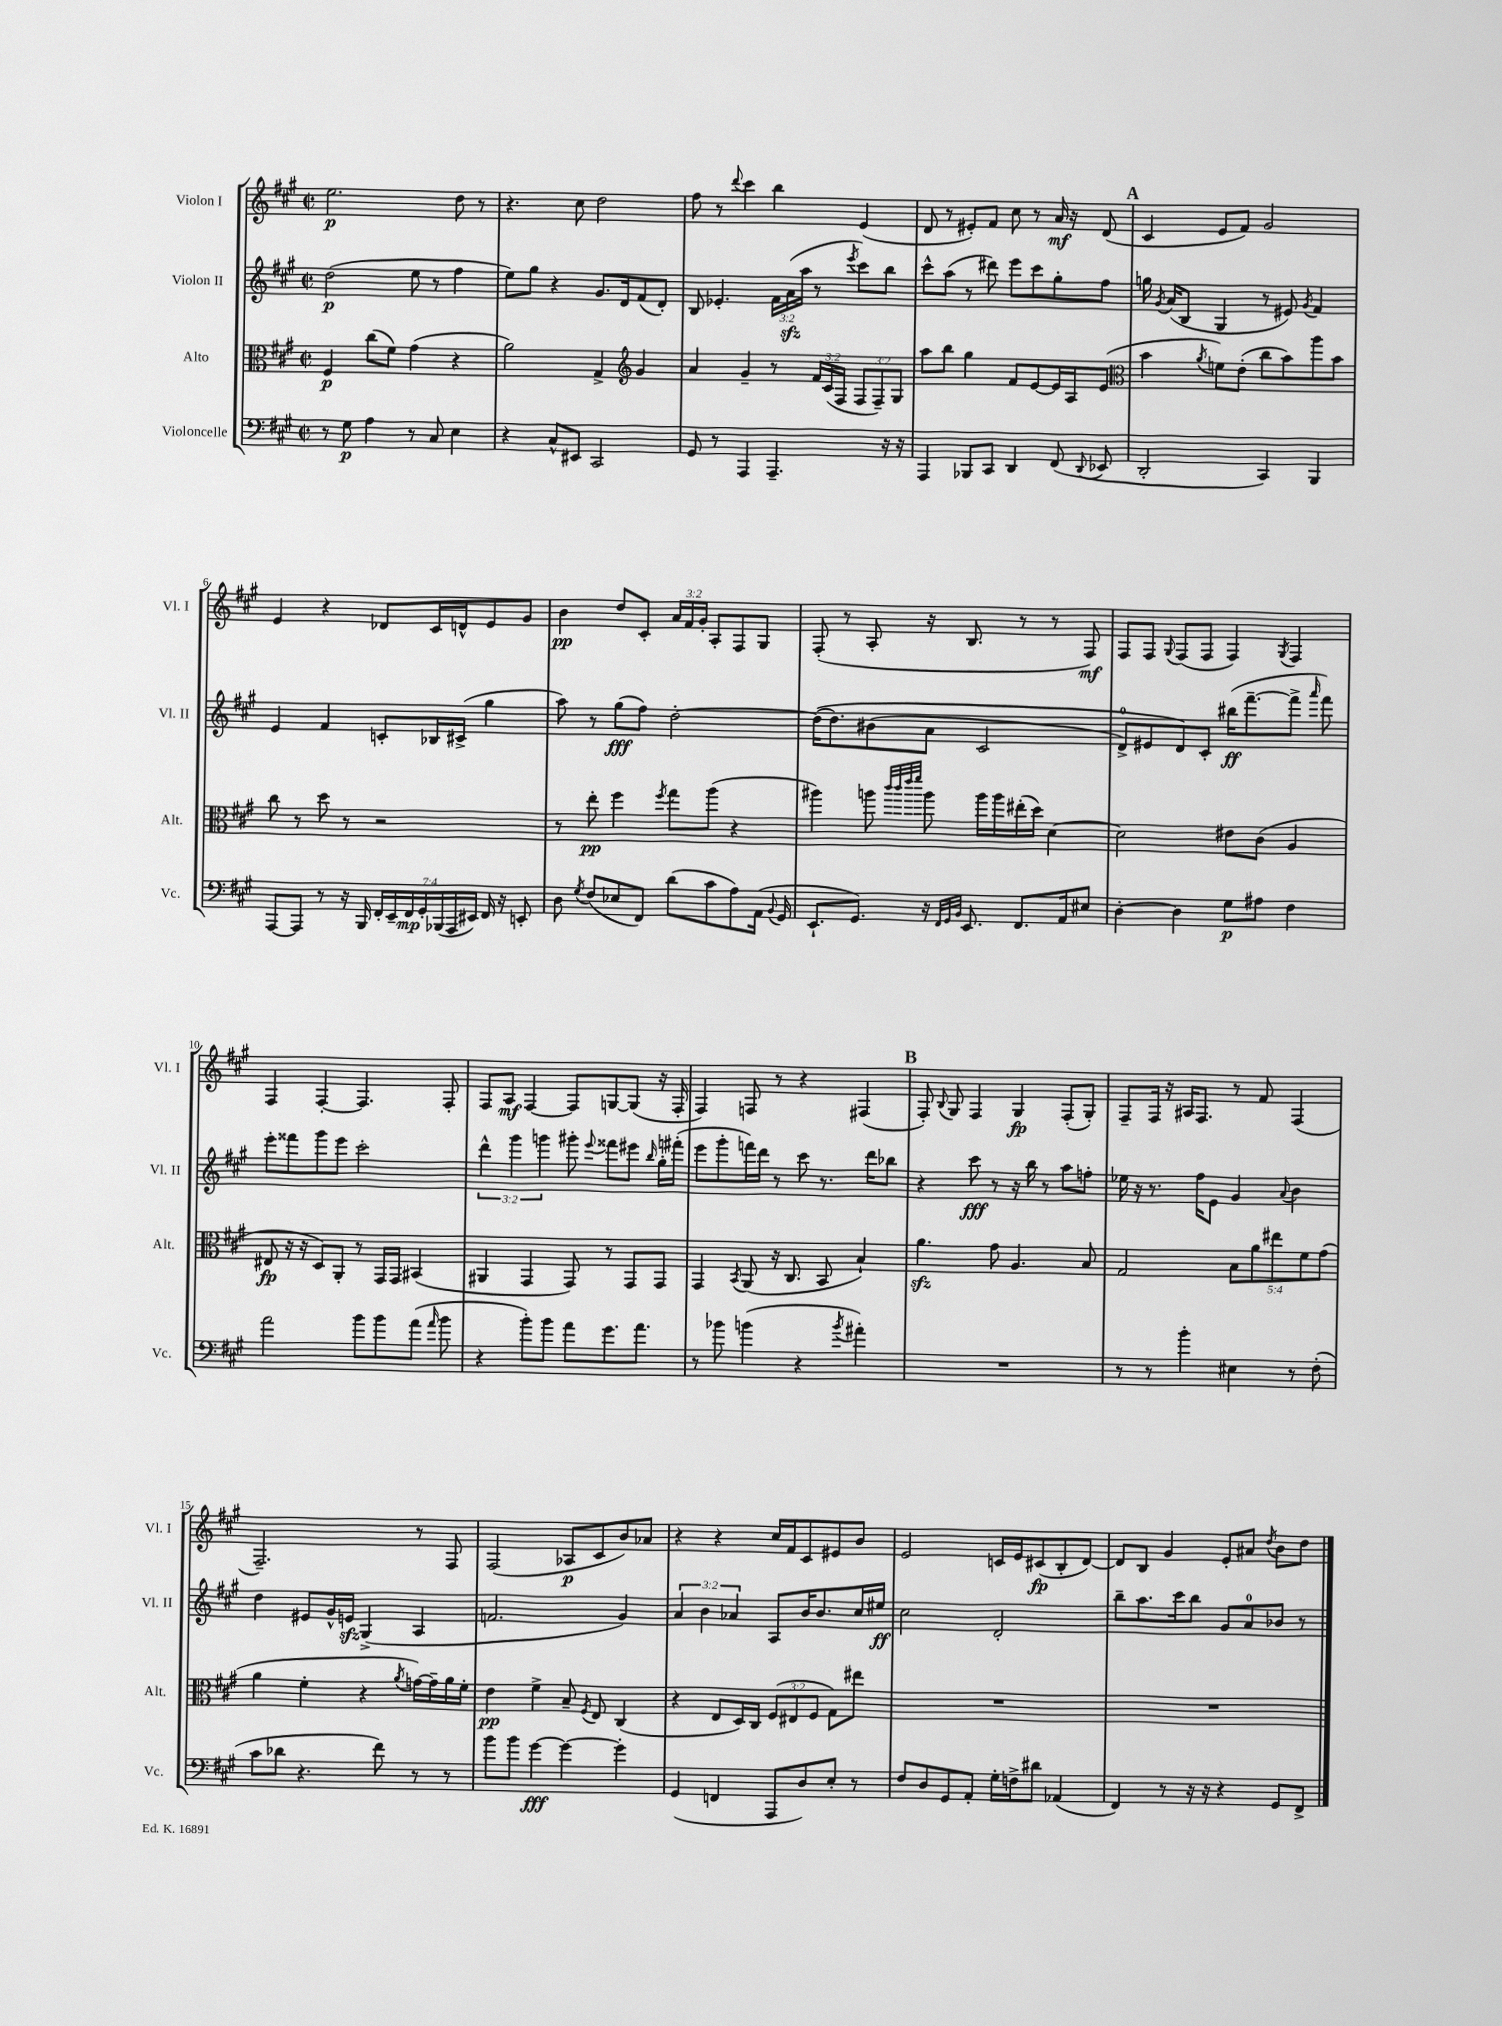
<<
\new StaffGroup <<
\new Staff = "s0" \with { instrumentName = "Violon I" shortInstrumentName = "Vl. I" } {
    \clef treble \key a \major \defaultTimeSignature \time 2/2 \override Staff.TupletNumber.text = #tuplet-number::calc-fraction-text
    \autoBeamOff e''2.\p d''8 r8 |
    r4. cis''8 d''2 |
    fis''8 r8 \appoggiatura { d'''8 } cis'''4 b''4 e'4( |
    d'8 r8 eis'8[-.) fis'8] cis''8 r8 a'16\mf r16 d'8( |
    \mark \markup { \bold "A" } cis'4 e'8[ fis'8]) gis'2 |
    e'4 r4 des'8[ cis'16 d'16-^ e'8 gis'8] |
    b'4\pp d''8[ cis'8]-. \tuplet 3/2 { a'16[ fis'16 gis'16]-. } a8[-. fis8 gis8] |
    fis8-.( r8 a8-. r16 b8. r8 r8 fis8\mf) |
    fis8[ fis8] \appoggiatura { gis8 } fis8[( fis8] fis4) \acciaccatura { gis8 } fis4 |
    fis4 fis4~-. fis4. fis8-. |
    fis8[ a8]\mf fis4~ fis8[ g8~ g8]( r16 fis16-. |
    fis4) f8 r8 r4 fis4( |
    \mark \markup { \bold "B" } fis8-.) \appoggiatura { b8 } gis8 fis4 gis4\fp fis8[-.( gis8]-.) |
    fis8[-- fis16] r16 ais16[ fis8.] r8 fis'8 fis4( |
    fis2.--) r8 fis8 |
    fis2( aes8[\p cis'8 b'8) aes'8] |
    r4 r4 cis''16[ fis'16 cis'8 eis'8 b'8] |
    e'2 c'16[ e'16 cis'8\fp( b8-. d'8]~) |
    d'8[ b8] gis'4 e'8[-. ais'8] \acciaccatura { d''8 } b'8[ d''8] \bar "|." |
}
\new Staff = "s1" \with { instrumentName = "Violon II" shortInstrumentName = "Vl. II" } {
    \clef treble \key a \major \defaultTimeSignature \time 2/2 \override Staff.TupletNumber.text = #tuplet-number::calc-fraction-text
    \autoBeamOff d''2\p( e''8 r8 fis''4 |
    e''8[) gis''8] r4 gis'8.[ d'16 fis'8( d'8]-.) |
    b8 ees'4.-. \tuplet 3/2 { fis'16[ a'16\sfz( a''16] } r8 \acciaccatura { e'''8 } cis'''8[) b''8] |
    cis'''8[-^ a''8]( r8 dis'''8) e'''8[ cis'''8 gis''8-. fis''8] |
    \mark \markup { \bold "A" } g''16 \acciaccatura { gis'8 } a'16[( b8] gis4 r8 eis'8) \acciaccatura { gis'8 } fis'4 |
    e'4 fis'4 c'8[-. bes16 cis'16]->( gis''4 |
    a''8) r8 gis''8[\fff( fis''8]) d''2~-. |
    d''16[(\( d''8.) bis'8( a'8] cis'2 |
    d'8[-0->) eis'8 d'8\) cis'8]-. bis''16[\ff( fis'''8.~-- fis'''8]-> \grace { a'''16 } fis'''8) |
    e'''8[-. fisis'''8 gis'''8 e'''8] cis'''2-. |
    \tuplet 3/2 { d'''4-^ gis'''4 g'''4 } gis'''8-. \appoggiatura { e'''8 } fisis'''8[ eis'''8] \grace { b''16 } gis''16[-. fis'''16]-.( |
    e'''8[ gis'''8-. f'''16) d'''16] r8 cis'''8 r8. d'''16[ bes''8] |
    \mark \markup { \bold "B" } r4 cis'''8\fff r8 r16 b''16 r8 a''8[ f''8]-. |
    ees''16 r16 r8. fis''16[ e'8] gis'4 \appoggiatura { a'8 } b'4 |
    d''4 eis'8[ gis'16-^ e'16]\sfz gis4->( a4 |
    f'2. gis'4) |
    \tuplet 3/2 { a'4 b'4 aes'4 } a8[ b'16 b'8. cis''16 eis''16]\ff |
    cis''2 d'2-. |
    b''8[-- a''8. cis'''16 b''8] gis'8[ a'8-0 bes'8] r8 \bar "|." |
}
\new Staff = "s2" \with { instrumentName = "Alto" shortInstrumentName = "Alt." } {
    \clef alto \key a \major \defaultTimeSignature \time 2/2 \override Staff.TupletNumber.text = #tuplet-number::calc-fraction-text
    \autoBeamOff fis4\p cis''8[( fis'8]) gis'4( r4 |
    a'2) gis4-> \clef treble gis'4 |
    a'4 gis'4-- r8 \tuplet 3/2 { fis'16[ cis'16( fis16] } \tuplet 3/2 { fis8[ fis8--) gis8] } |
    a''8[ b''8] gis''4 fis'8[ e'8~ e'16 a16 e'8]( |
    \mark \markup { \bold "A" } \clef alto b'4 \acciaccatura { a'8 } f'8[) e'8]-.( cis''8[ b'8) a''8 b'8] |
    cis''8 r8 d''8 r8 r2 |
    r8 e''8-.\pp fis''4 \acciaccatura { fis''8 } gis''8[ a''8]( r4 |
    ais''4) a''8 \grace { cis'''32[ cis'''32 e'''32 fis'''32] } a''8 a''16[ a''16 eis''16-.( d''16]) d'4~ |
    d'2 eis'8[ cis'8]( a4 |
    eis8\fp r16 r16 d8[) a,8]-. r8 gis,16[ gis,16] bis,4( |
    ais,4 gis,4 gis,8) r8 gis,8[ gis,8] |
    gis,4 \acciaccatura { b,8 } a,8( r16 cis8. b,8 b4-!) |
    \mark \markup { \bold "B" } a'4.\sfz gis'8 a4. b8 |
    gis2 \tuplet 5/4 { b8[ a'8 eis''8 fis'8 gis'8]( } |
    a'4 fis'4-. r4 \acciaccatura { a'8 } g'16[~) g'16-- a'16 fis'16]-. |
    e'4\pp fis'4-> b8-- \acciaccatura { fis8 } e8 cis4( |
    r4 e8[ d16) cis16] \tuplet 3/2 { fis8[( eis8 fis8] } gis8[) eis''8] |
    R1 |
    R1 \bar "|." |
}
\new Staff = "s3" \with { instrumentName = "Violoncelle" shortInstrumentName = "Vc." } {
    \clef bass \key a \major \defaultTimeSignature \time 2/2 \override Staff.TupletNumber.text = #tuplet-number::calc-fraction-text
    \autoBeamOff r8 gis8\p a4 r8 cis8 e4 |
    r4 cis8[-^ eis,8] cis,2 |
    gis,8 r8 a,,4 a,,4.-- r16 r16 |
    a,,4 bes,,8[ cis,8] d,4 fis,8( \appoggiatura { d,8 } ees,8 |
    \mark \markup { \bold "A" } d,2-. cis,4) b,,4 |
    a,,8[~ a,,8] r8 r16 b,,16 \tuplet 7/4 { fis,16[-. e,16-- fis,16\mp gis,16-. bes,,16( a,,16 eis,16]) } fis,16 r16 e,8-. |
    d8 \acciaccatura { gis8 } fis8[( ees8 fis,8]) d'8[( cis'8 a8) a,16]( \appoggiatura { b,8 } gis,16 |
    e,8.[-! gis,8.]) r16 \grace { fis,32[ gis,32 b,32] } e,8. fis,8.[ a,16 eis8] |
    d4~-. d4 gis8[\p ais8] fis4 |
    a'2 b'8[ b'8 a'8]( \grace { a'16 } b'8 |
    r4 b'8[-.) b'8] a'8[ gis'8. a'8.] |
    r8 bes'8 b'4( r4 \acciaccatura { b'8 } ais'4-.) |
    \mark \markup { \bold "B" } R1 |
    r8 r8 b'4-. eis4 r8 fis8-.( |
    cis'8[ des'8] r4. fis'8) r8 r8 |
    b'8[ b'8] gis'4~\fff gis'4~ gis'4-. |
    gis,4( f,4 a,,8[ d8) e8]-. r8 |
    fis8[ d8 gis,8 a,8]-. gis16[-. f16-> dis'8] aes,4( |
    fis,4) r8 r16 r16 r4 gis,8[ fis,8]-> \bar "|." |
}
>>
>>
